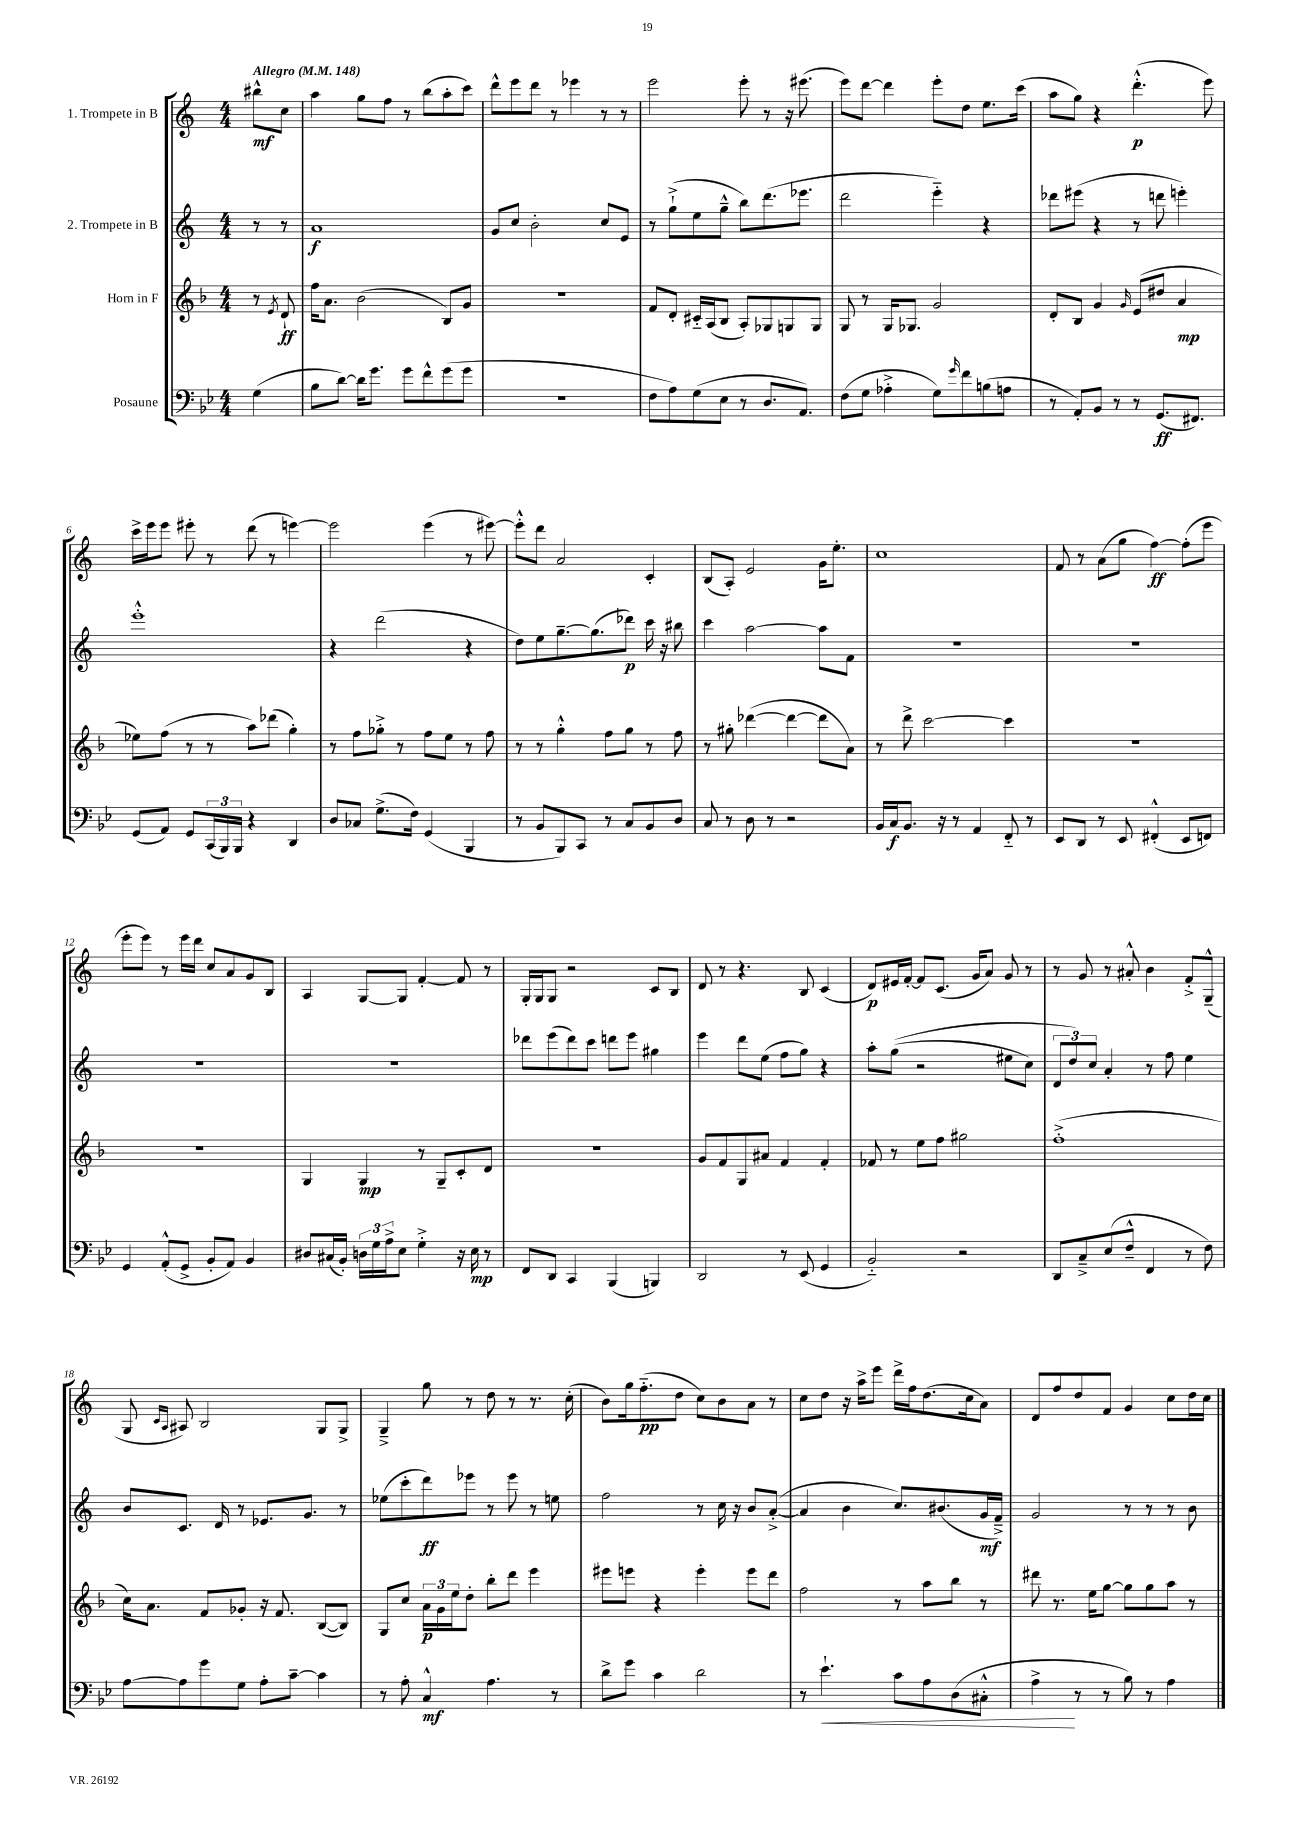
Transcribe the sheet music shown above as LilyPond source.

<<
\new StaffGroup <<
\new Staff = "s0" \with { instrumentName = "1. Trompete in B" } {
    \clef treble \key c \major \numericTimeSignature \time 4/4 \partial 4 \tempo "Allegro" 4 = 148
    bis''8-^\mf c''8 |
    a''4 g''8 f''8 r8 b''8( a''8-. c'''8) |
    d'''8-^ e'''8 d'''8 r8 ees'''4 r8 r8 |
    e'''2 e'''8-. r8 r16 eis'''8.( |
    e'''8) d'''8~ d'''4 e'''8-. d''8 e''8. c'''16( |
    a''8 g''8) r4 d'''4.-.-^\p( e'''8) |
    c'''16-> e'''16 e'''8 eis'''8-. r8 d'''8( r8 e'''4~) |
    e'''2 e'''4( r8 eis'''8~) |
    eis'''8-.-^ d'''8 a'2 c'4-. |
    b8( a8-.) e'2 g'16 e''8.-. |
    c''1 |
    f'8 r8 a'8( g''8 f''4~\ff) f''8-.( e'''8 |
    e'''8-. e'''8) r8 e'''16 d'''16 c''8 a'8 g'8 b8 |
    a4 g8~ g8 f'4~-. f'8 r8 |
    g16-. g16 g8 r2 c'8 b8 |
    d'8 r8 r4. b8 c'4( |
    d'8\p) eis'16 f'16~-. f'8 c'8.( g'16 a'8) g'8 r8 |
    r8 g'8 r8 ais'8-.-^ b'4 f'8-.-> g8---^( |
    g8 \grace { c'16 a16 } ais8) b2 g8 g8-> |
    g4---> g''8 r8 d''8 r8 r8. c''16-.( |
    b'8) g''16 f''8.-_\pp( d''8 c''8) b'8 a'8 r8 |
    c''8 d''8 r16 a''16-> e'''8 d'''16-> f''16 d''8.( c''16 a'8) |
    d'8 f''8 d''8 f'8 g'4 c''8 d''16 c''16 \bar "|." |
}
\new Staff = "s1" \with { instrumentName = "2. Trompete in B" } {
    \clef treble \key c \major \numericTimeSignature \time 4/4 \partial 4
    r8 r8 |
    a'1\f |
    g'8 c''8 b'2-. c''8 e'8 |
    r8 g''8-!->( e''8 g''8---^ b''8) d'''8.( ees'''8. |
    d'''2 e'''4-_) r4 |
    des'''8 eis'''8( r4 r8 d'''8 e'''4-.) |
    e'''1-.-^ |
    r4 d'''2( r4 |
    d''8) e''8 g''8.~-- g''8.( des'''8\p) c'''16 r16 bis''8 |
    c'''4 a''2~ a''8 f'8 |
    R1 |
    R1 |
    R1 |
    R1 |
    des'''8 e'''8( des'''8) c'''8 d'''8 e'''8 gis''4 |
    e'''4 d'''8 e''8( f''8 g''8) r4 |
    a''8-. g''8(\( r2 eis''8 c''8) |
    \tuplet 3/2 { d'8 d''8\) c''8 } a'4-. r8 f''8 e''4 |
    b'8 c'8. d'16 r8 ees'8. g'8. r8 |
    ees''8( c'''8-. d'''8\ff) ees'''8 r8 ees'''8 r8 e''8 |
    f''2 r8 c''16 r16 b'8 a'8~-.->( |
    a'4 b'4 c''8.) bis'8.( g'16\mf f'16--->) |
    g'2 r8 r8 r8 b'8 \bar "|." |
}
\new Staff = "s2" \with { instrumentName = "Horn in F" } {
    \clef treble \key f \major \numericTimeSignature \time 4/4 \partial 4
    r8 \acciaccatura { e'8 } d'8-!\ff |
    f''16 a'8. bes'2( bes8) g'8 |
    R1 |
    f'8 d'8-. cis'16-_ a16( bes8 a8-.) ges8 g8 g8 |
    g8 r8 g16 ges8. g'2 |
    d'8-. bes8 g'4 \grace { g'16 } e'8( dis''8 a'4\mp |
    ees''8) f''8( r8 r8 a''8) des'''8( g''4-.) |
    r8 f''8 ges''8-.-> r8 f''8 e''8 r8 f''8 |
    r8 r8 g''4-.-^ f''8 g''8 r8 f''8 |
    r8 gis''8-. des'''4~( des'''4~ des'''8 a'8) |
    r8 d'''8-> c'''2~ c'''4 |
    R1 |
    R1 |
    g4 g4\mp r8 g8-- c'8-. d'8 |
    r1 |
    g'8 f'8 g8 ais'8 f'4 f'4-. |
    fes'8 r8 e''8 f''8 gis''2 |
    f''1-.->( |
    c''16) a'8. f'8 ges'8-. r16 f'8. bes8~( bes8) |
    g8 c''8 \tuplet 3/2 { a'16\p g'16 e''16 } d''8-. bes''8-. d'''8 e'''4 |
    eis'''8 e'''8 r4 e'''4-. e'''8 d'''8 |
    f''2 r8 a''8 bes''8 r8 |
    dis'''8 r8. e''16 g''8~ g''8 g''8 a''8 r8 \bar "|." |
}
\new Staff = "s3" \with { instrumentName = "Posaune" } {
    \clef bass \key bes \major \numericTimeSignature \time 4/4 \partial 4
    g4( |
    bes8 d'8~) d'16 g'8. g'8 f'8-^ g'8( g'8 |
    r1 |
    f8 a8) g8( ees8 r8 d8. a,8.) |
    f8( g8 aes4-.-> g8) \grace { g'16 } f'8 b8( a8 |
    r8 a,8-.) bes,8 r8 r8 g,8.\ff( fis,8.) |
    g,8( a,8) g,8 \tuplet 3/2 { c,16( bes,,16) bes,,16 } r4 d,4 |
    d8 ces8 g8.->( f16) g,4( bes,,4 |
    r8 bes,8 bes,,8) c,8 r8 c8 bes,8 d8 |
    c8 r8 d8 r8 r2 |
    bes,16 c16\f bes,8. r16 r8 a,4 f,8-_ r8 |
    ees,8 d,8 r8 ees,8 fis,4-.-^( ees,8 f,8) |
    g,4 a,8-.-^( g,8-> bes,8-. a,8) bes,4 |
    dis8 cis16( bes,16-.) \tuplet 3/2 { d16 g16 a16-> } ees8 g4-.-> r16 ees16\mp r8 |
    f,8 d,8 c,4 bes,,4( b,,4) |
    d,2 r8 ees,8( g,4 |
    bes,2-_) r2 |
    d,8 c8---> ees8( f8---^ f,4 r8 f8) |
    a8~ a8 g'8 g8 a8-. c'8~-- c'4 |
    r8 a8-. c4-^\mf a4. r8 |
    d'8-> g'8 c'4 d'2 |
    r8 ees'4.-!\< c'8 a8 d8( cis8-.-^ |
    a4->\! r8 r8 bes8) r8 a4 \bar "|." |
}
>>
>>
